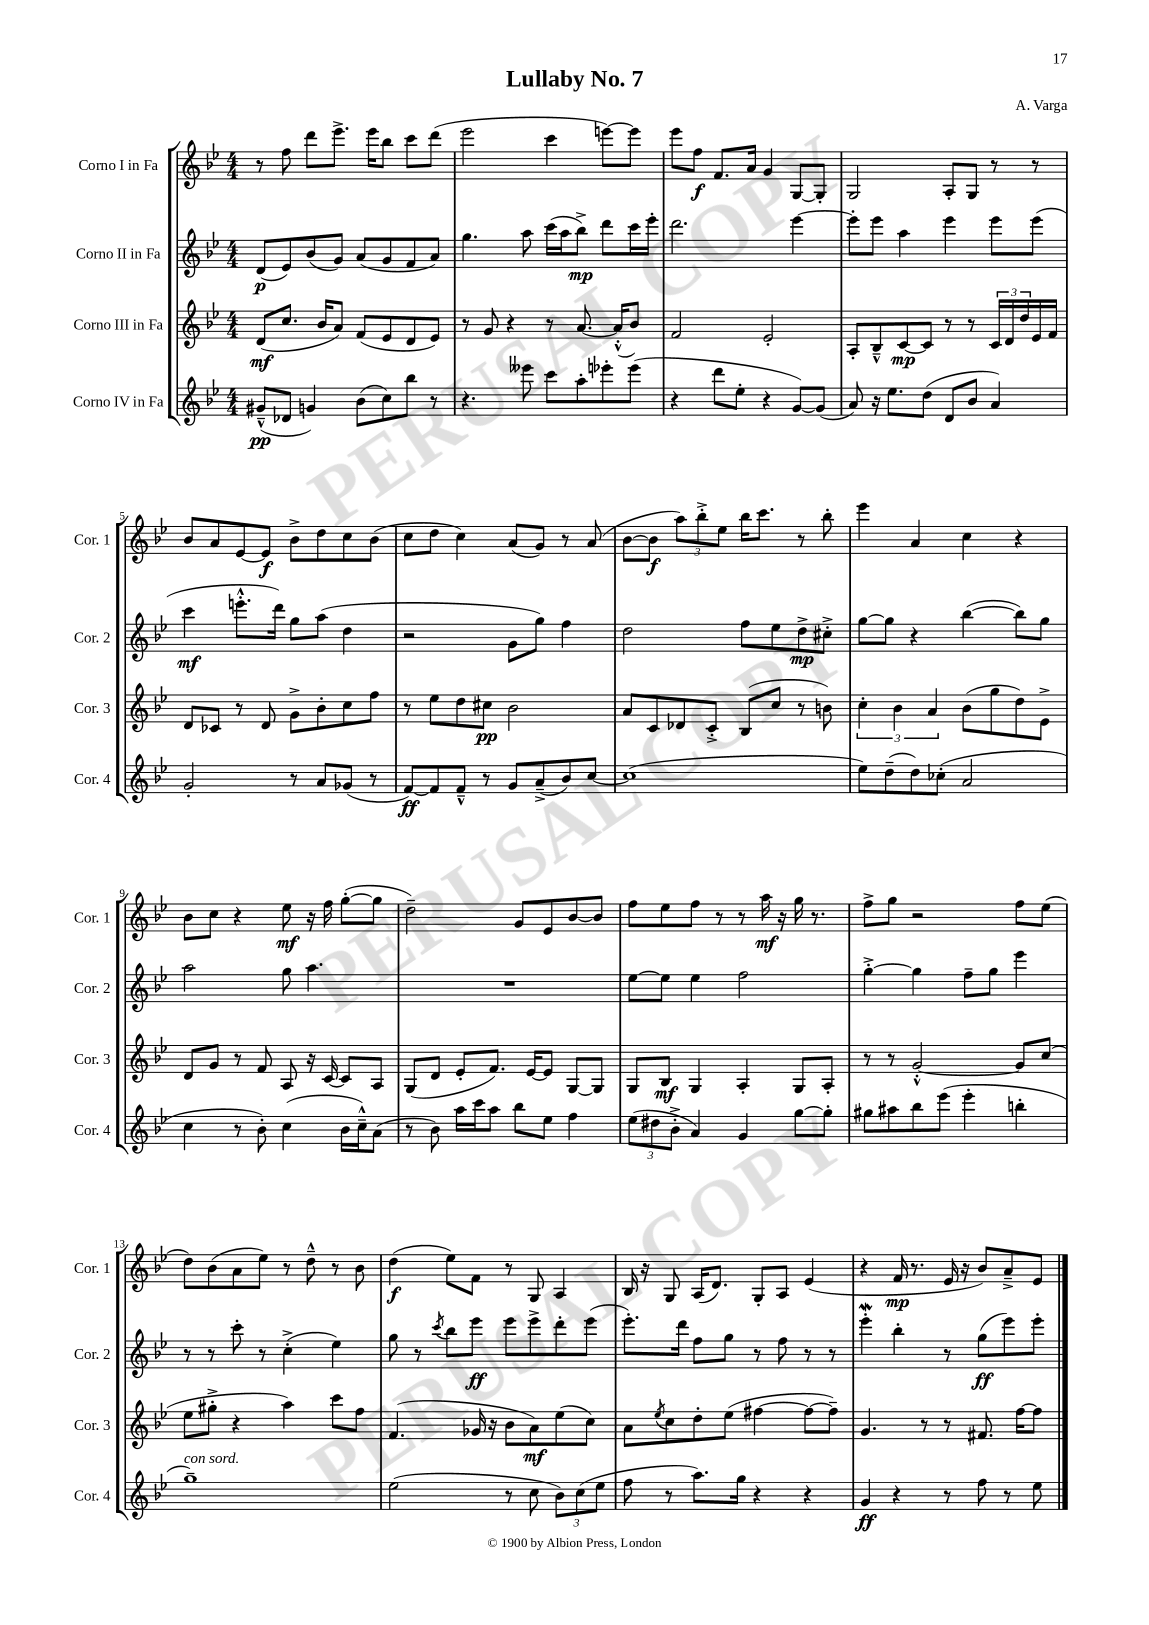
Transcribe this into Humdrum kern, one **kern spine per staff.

**kern	**kern	**kern	**kern
*staff4	*staff3	*staff2	*staff1
*clefG2	*clefG2	*clefG2	*clefG2
*k[b-e-]	*k[b-e-]	*k[b-e-]	*k[b-e-]
*M4/4	*M4/4	*M4/4	*M4/4
(8g#~^^	(8d	(8d	8r
8d-	8.cc	8e-)	8ff
4g)	.	(8b-	8ddd
.	16b-	.	.
.	8a)	8g)	8.eee-^
(8b-	(8f	(8a	.
.	.	.	16eee-
8cc)	8e-	8g	8bb-
8bb-	8d	8f	8ccc
8r	8e-)	8a)	(8ddd
=	=	=	=
4.r	8r	4.gg	2eee-
.	8g	.	.
.	4r	.	.
8eee--	.	8aa	.
8ccc	8r	(16ccc	4ccc
.	.	16aa	.
8aa'	[8.a	8bb-^)	.
8eee-'	.	8ddd	[8eee)
.	(16a'^^]	.	.
(8eee-	8b-)	16ccc	8eee]
.	.	16eee-'	.
=	=	=	=
4r	2f	2.ddd	8eee-
.	.	.	8ff
8ddd	.	.	8.f
8ee-'	.	.	.
.	.	.	16a
4r	2e-'	.	4g
[8g)	.	[4eee-	[8G
(8g]	.	.	8G']
=	=	=	=
8a)	8A'	8eee-']	2G
16r	8B-~^^	8eee-	.
8.ee-	.	.	.
.	[8c	4aa	.
(8dd	8c]	.	.
8d	8r	4eee-	8A'
8b-	8r	.	8G
4a)	24c	8eee-	8r
.	24d	.	.
.	24dd	.	.
.	16e-	(8eee-	8r
.	16f	.	.
=	=	=	=
2g'	8d	4ccc	8b-
.	8c-	.	8a
.	8r	8.eee'^^	[8e-
.	8d	.	8e-]
.	.	16ddd)	.
8r	8g^	8gg	8b-^
8a	8b-'	(8aa	8dd
(8g-	8cc	4dd	8cc
8r	8ff	.	(8b-
=	=	=	=
[8f)	8r	2r	8cc
8f]	8ee-	.	8dd
8f~^^	8dd	.	4cc)
8r	8cc#	.	.
8g	2b-	8g	(8a
(8a~^	.	8gg)	8g)
8b-)	.	4ff	8r
[8cc	.	.	(8a
=	=	=	=
(1cc]	8a	2dd	[8b-
.	8c	.	8b-]
.	8d-	.	12aa)
.	.	.	12bb-'^
.	8c'^	.	.
.	.	.	12ee-
.	(8B-	8ff	16bb-
.	.	.	8.ccc
.	8cc	8ee-	.
.	8r	8dd^	8r
.	8b)	8cc#'^	8bb-'
=	=	=	=
8ee-)	6cc'	[8gg	4eee-
(8dd~	.	8gg]	.
.	6b-	.	.
8dd)	.	4r	4a
.	6a	.	.
(8cc-'	.	.	.
2a	(8b-	([4bb-	4cc
.	8gg	.	.
.	8dd)	8bb-])	4r
.	8e-^	8gg	.
=	=	=	=
4cc	8d	2aa	8b-
.	8g	.	8cc
8r	8r	.	4r
8b-')	8f	.	.
(4cc	8A	8gg	8ee-
.	16r	4.aa	16r
.	[16c	.	16ff
16b-	8c]	.	([8gg'
16cc~^^)	.	.	.
(8a	8A	.	8gg]
=	=	=	=
8r	(8G	1r	2dd~)
8b-)	8d	.	.
16aa	8e-'	.	.
16ccc	.	.	.
8aa	8.f)	.	.
8bb-	.	.	8g
.	[16e-	.	.
8ee-	8e-]	.	8e-
4ff	[8G	.	[8b-
.	8G]	.	8b-]
=	=	=	=
(12ee-	8G	[8ee-	8ff
12dd#	.	.	.
.	8B-	8ee-]	8ee-
12b-'^	.	.	.
4a)	4G	4ee-	8ff
.	.	.	8r
4g	4A'	2ff	8r
.	.	.	16aa
.	.	.	16r
[8gg	8G	.	16gg
.	.	.	8.r
8gg']	8A'	.	.
=	=	=	=
8gg#	8r	[4gg'^	8ff^
8aa#	8r	.	8gg
8bb-	[2g'^^	4gg]	2r
(8eee-	.	.	.
4eee-'	.	8ff~	.
.	.	8gg	.
4bb'	8g]	4eee-	8ff
.	(8cc	.	(8ee-
=	=	=	=
1gg~)	8ee-	8r	8dd)
.	8gg#'^	8r	(8b-
.	4r	8ccc'	8a
.	.	8r	8ee-)
.	4aa)	(4cc'^	8r
.	.	.	8dd~^^
.	8ccc	4ee-)	8r
.	8ff	.	8b-
=	=	=	=
(2ee-	(4.f	8gg	(4dd
.	.	8r	.
.	.	8qccc	.
.	.	8bb-	8ee-)
.	16g-	8eee-	8f
.	16r	.	.
8r	8b-	8eee-	8r
8cc	8a)	8eee-^	8G
12b-)	(8ee-	8ddd'	4A
(12cc	.	.	.
.	8cc)	(8eee-	.
12ee-	.	.	.
=	=	=	=
8ff	8a	8.eee-')	16B-
.	.	.	16r
.	8qee-	.	.
8r	8cc	.	8G
.	.	16ddd	.
8.aa)	8dd'	8ff	(16A
.	.	.	8.d)
.	(8ee-	8gg	.
16gg	.	.	.
4r	[4ff#	8r	8G'
.	.	8ff	8A
4r	8ff#_	8r	(4e-
.	8ff#~])	8r	.
=	=	=	=
4g	4.g	4eee-'	4r
4r	.	4bb-'	16f
.	.	.	8.r
.	8r	.	.
8r	8r	8r	16e-
.	.	.	16r
8ff	8.f#	(8gg	8b-)
8r	.	8eee-)	8a~^
.	[16ff	.	.
8ee-	8ff]	8eee-'	8e-
==	==	==	==
*-	*-	*-	*-
